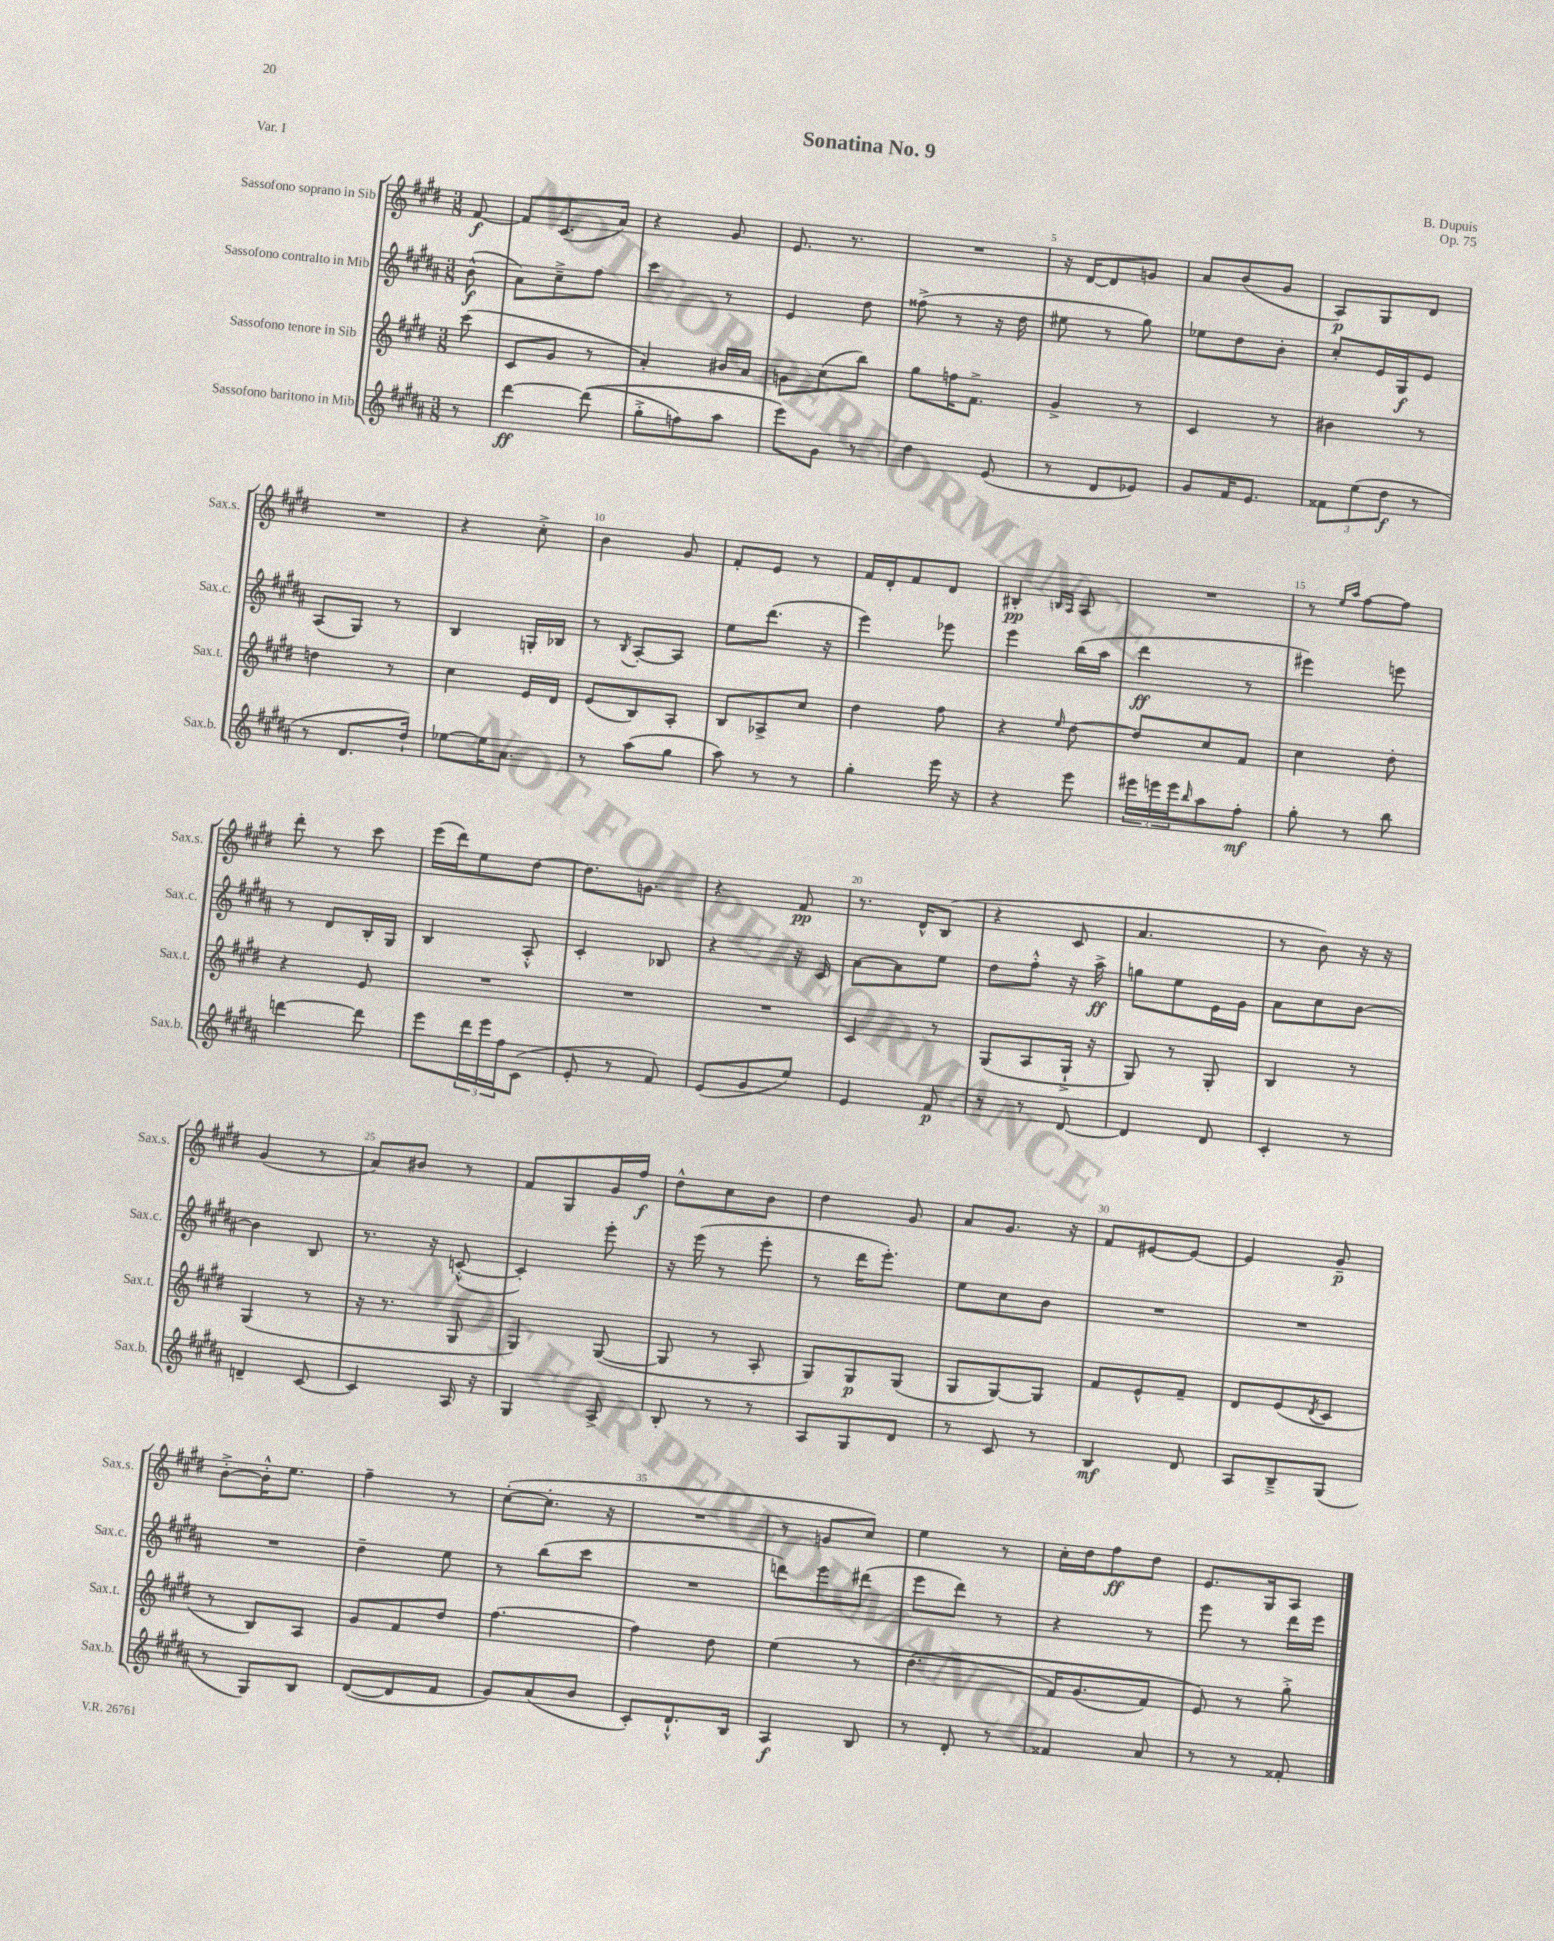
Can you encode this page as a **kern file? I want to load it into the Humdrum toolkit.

**kern	**kern	**kern	**kern
*staff4	*staff3	*staff2	*staff1
*clefG2	*clefG2	*clefG2	*clefG2
*k[f#c#g#d#a#]	*k[f#c#g#d#]	*k[f#c#g#d#a#]	*k[f#c#g#d#]
*M3/8	*M3/8	*M3/8	*M3/8
8r	(8ccc#	(8b^^	[8f#
=	=	=	=
[4ddd#	8c#	8a#)	8f#]
.	8g#	8cc#~^	(8.c#
&((8ddd#]	8r	8ff#	.
.	.	.	16a)
=	=	=	=
8gg#'^	4a')	4ccc#	4r
8ff)	.	.	.
8aa#	16b#	8r	8g#
.	16a	.	.
=	=	=	=
8eee&)	8g	4e	8.e
8g#	(8cc#	.	.
.	.	.	8.r
8r	8bb)	8dd#	.
=	=	=	=
4dd#	8gg#	(8ff##^	4.r
.	16ff	8r	.
.	8.f#^	.	.
(8e	.	16r	.
.	.	16dd#	.
=	=	=	=
8r	4g#^	8ee#	16r
.	.	.	[16d#
8d#	.	8r	8d#]
8e-)	8r	8gg#)	8g
=	=	=	=
8g#	4c#	8ee-	8a
16f#	.	8dd#	(8b
8.e	.	.	.
.	8r	8b'	8g#
=	=	=	=
12f##	4b#	8cc#'	8A)
(12ee	.	.	.
.	.	16e	8G#
12dd#	.	.	.
.	.	16G#	.
8r	8r	8e	8d#
=	=	=	=
8r	4dd	(8A#	4.r
8.d#	.	8G#)	.
.	8r	8r	.
16dd#`)	.	.	.
=	=	=	=
[8ee-	4cc#	4B	4r
16ee-]	.	.	.
8.a#	.	.	.
.	16e	16G'	8cc#'^
.	16d#	16B-	.
=	=	=	=
8r	(8e	8r	4b
.	.	8qB	.
(8aa#	8B)	[8A#'	.
8gg#	8A'	8A#]	8g#
=	=	=	=
8aa#)	8B	8ee	8f#'
8r	8A-^	(8.ddd#	8e
8r	8cc#	.	8r
.	.	16r	.
=	=	=	=
4gg#'	4dd#	4eee)	16f#
.	.	.	16d#'
.	.	.	8f#
16eee	8ff#	8eee-	8d#
16r	.	.	.
=	=	=	=
4r	4r	4eee	4B#'
.	.	.	16qqB
.	16qqee	.	16qqA
8eee	[8dd#	(16bb	8A
.	.	16aa#	.
=	=	=	=
24eee#	8dd#]	4ddd#	4.r
24eee	.	.	.
24eee	.	.	.
16qqbb	.	.	.
8aa#	8cc#	.	.
8ff#'	8f#	8r	.
=	=	=	=
8gg#'	4cc#	4eee#)	8r
.	.	.	16qqee
.	.	.	16qqaa
8r	.	.	[8ff#
8bb	8dd#'	8eee	8ff#]
=	=	=	=
[4ddd	4r	8r	8ddd#'
.	.	8d#	8r
8ddd]	8e	16B'	8ccc#
.	.	16G#	.
=	=	=	=
8eee	4.r	4B	(16eee
.	.	.	16ddd#)
24ddd#	.	.	8ee
24eee	.	.	.
24ff#	.	.	.
(8c#	.	8A#'^^	[8dd#
=	=	=	=
8e'	4.r	4c#'	8.dd#]
8r	.	.	.
.	.	.	8.g
8f#)	.	8B-	.
=	=	=	=
(8e	4.r	4r	4r
8g#	.	.	.
8ee)	.	16r	8f#
.	.	16c#	.
=	=	=	=
4e	4c#	[8a#	8.r
.	.	8a#]	.
.	.	.	16d#^^
8f#	8r	8ee	(8B
=	=	=	=
8r	(8G#	8dd#	4r
8r	8A	8ff#'^^	.
[8d#	16G#`^	16r	8c#
.	16r	16aa#^	.
=	=	=	=
4d#]	8G#)	8gg	4.a
.	8r	8ee	.
8d#	8G#'	16e	.
.	.	16g#	.
=	=	=	=
4c#'	4B	8a#	8r
.	.	8cc#	8b)
8r	8r	[8b	16r
.	.	.	16r
=	=	=	=
4d~	(4G#	4b]	(4g#
[8c#	8r	8B	8r
=	=	=	=
4c#]	16r	8.r	8a)
.	8.r	.	.
.	.	.	8b#
.	.	16r	.
16A#	8G#	([8c'^^	8r
16r	.	.	.
=	=	=	=
4G#	4G#)	4c'])	8f#
.	.	.	8G#
8A#^	([8G#	8eee'	16g#
.	.	.	16ff#
=	=	=	=
8B'	8G#]	16r	8dd#^^
.	.	(16eee	.
8r	8r	8r	8cc#
8r	8A'	8eee'	8b
=	=	=	=
8A#	8G#)	8r	4dd#
8G#	8G#	16ddd#	.
.	.	8.eee')	.
8d#	(8G#	.	8g#
=	=	=	=
8r	8G#	8ee	8a
8c#	[8G#)	8cc#	8.g#
8r	8G#]	8b	.
.	.	.	16r
=	=	=	=
4B	8f#	4.r	8f#
.	8e^^	.	[8e#
8d#	8f#~	.	8e#_
=	=	=	=
8A#	8d#	4.r	4e#]
8B~^	(8e	.	.
.	8qd#	.	.
(8G#	8c#	.	8g#~
=	=	=	=
8r	8r	4.r	[8b'^
8G#)	8B)	.	16b'^^]
.	.	.	8.ee
8B	8A	.	.
=	=	=	=
([8d#	8g#	4dd#~	4ff#~
8d#]	8f#	.	.
8f#	8dd#	8ee	8r
=	=	=	=
8g#)	[4.ff#	8r	([8cc#'
(8a#	.	(8bb	8.cc#']
8b	.	8ccc#	.
.	.	.	16r
=	=	=	=
8c#')	4ff#]	4.r	4.r
8.d#`^^	.	.	.
.	8dd#	.	.
16B	.	.	.
=	=	=	=
4A#	(4ee	8ddd)	8r
.	.	8eee	8g
8B	8r	(8ddd#	8cc#)
=	=	=	=
8r	&(4.dd#	8eee	4ee
8d#'	.	8ddd#)	.
8r	.	8r	8r
=	=	=	=
4f##	16f#)	4r	16cc#'
.	(8.g#	.	16dd#
.	.	.	8ff#
8a#	8f#)	8r	8dd#
=	=	=	=
8r	8e&)	8eee	8.e
8r	8r	8r	.
.	.	.	16G#
8f##'	8gg#'^	16ddd#	8A
.	.	16eee	.
==	==	==	==
*-	*-	*-	*-
